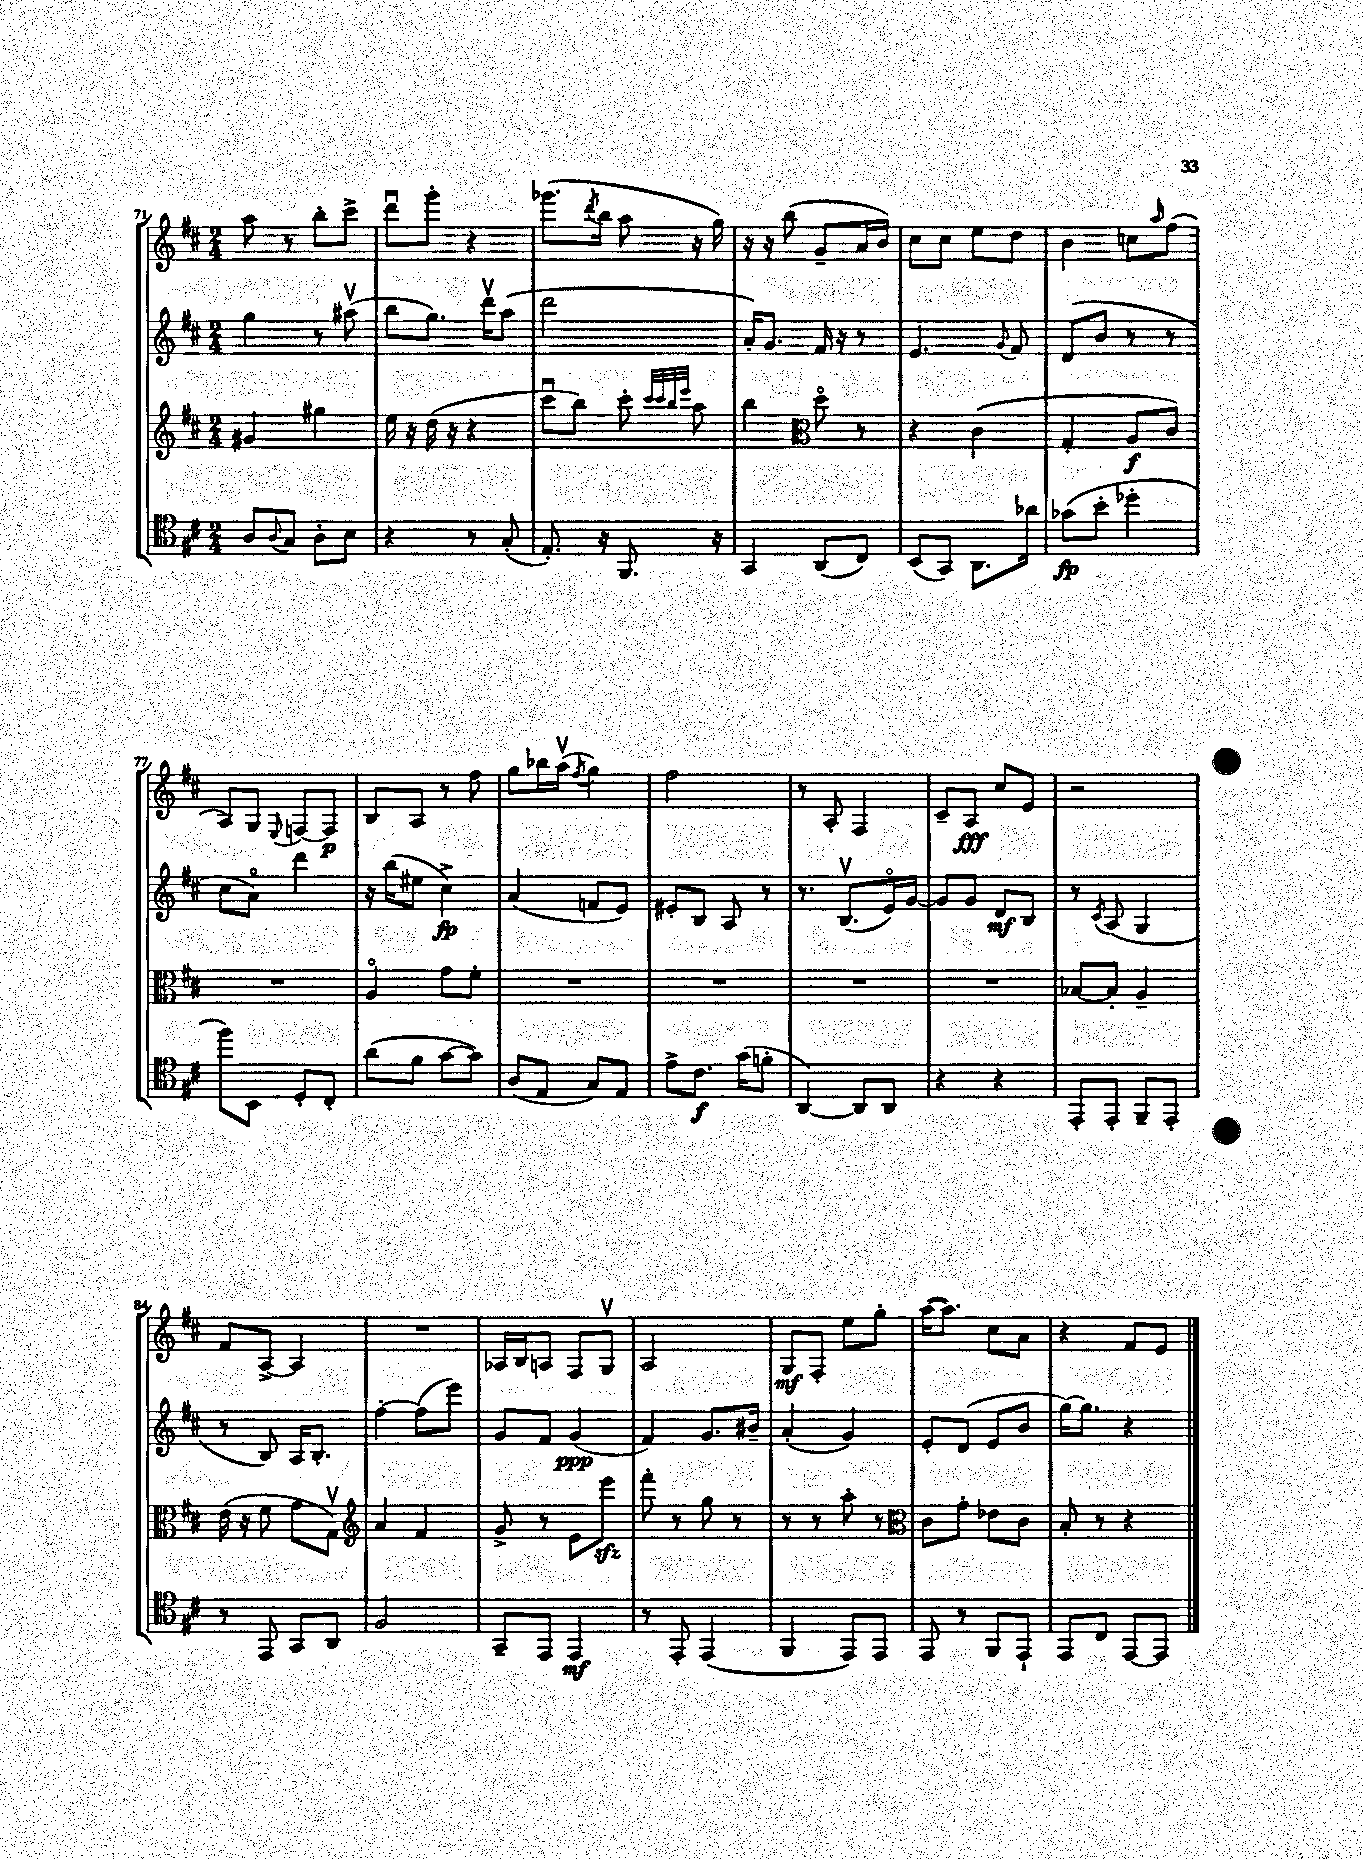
<<
\new StaffGroup <<
\new Staff = "s0" {
    \clef treble \key d \major \numericTimeSignature \time 2/4
    a''8 r8 b''8-. cis'''8-> |
    d'''8\downbow g'''8-. r4 |
    ges'''8.( \acciaccatura { d'''8 } b''16 a''8 r16 g''16) |
    r16 r16 b''8( g'8-- a'16 b'16) |
    cis''8 cis''8 e''8 d''8 |
    b'4 c''8 \grace { a''16 } fis''8( |
    a8) g8 \appoggiatura { e8 } f8~ f8\p |
    b8 a8 r8 fis''8 |
    g''8 bes''16 a''16\upbow( \acciaccatura { fis''8 } g''4) |
    fis''2 |
    r8 a8-. fis4 |
    cis'8-- a8\fff cis''8 e'8 |
    r2 |
    fis'8 a8~-> a4 |
    R2 |
    aes16 b16 a8 fis8 g8\upbow |
    a2 |
    g8\mf fis8-. e''8 g''8-. |
    a''16~( a''8.) cis''8 a'8 |
    r4 fis'8 e'8 \bar "|." |
}
\new Staff = "s1" {
    \clef treble \key d \major \numericTimeSignature \time 2/4
    g''4 r8 ais''8\upbow( |
    b''8 g''8.) d'''16\upbow a''8( |
    d'''2 |
    a'16-.) g'8. fis'16 r16 r8 |
    e'4. \appoggiatura { g'8 } fis'8 |
    d'8( b'8 r8 r8 |
    cis''8 a'8\flageolet) d'''4 |
    r16 b''16( eis''8 cis''4->\fp) |
    a'4( f'8 e'8) |
    eis'8-. b8 a8 r8 |
    r8. b8.\upbow( e'16\flageolet) g'16~ |
    g'8 g'8 d'8\mf b8 |
    r8 \acciaccatura { cis'8 } a8( g4 |
    r8 b8) a16 b8.-. |
    fis''4~-. fis''8( e'''8) |
    g'8 fis'8 g'4\ppp( |
    fis'4) g'8. bis'16-- |
    a'4-.( g'4) |
    e'8-. d'8( e'8 b'8 |
    g''16~) g''8. r4 \bar "|." |
}
\new Staff = "s2" {
    \clef treble \key d \major \numericTimeSignature \time 2/4
    gis'4 gis''4 |
    e''16 r16 d''16( r16 r4 |
    cis'''8\downbow b''8) cis'''8-. \grace { cis'''32 cis'''32 b''32 e'''32 } a''8 |
    b''4 \clef alto d''8\flageolet r8 |
    r4 cis'4( |
    g4-. a8\f cis'8) |
    R2 |
    a4\flageolet g'8 fis'8-. |
    R2 |
    R2 |
    R2 |
    R2 |
    bes8~ bes8-. a4-- |
    e'16( r16 fis'8 g'8 g8\upbow) |
    \clef treble a'4 fis'4 |
    g'8-> r8 e'8 e'''8\sfz |
    fis'''8-. r8 g''8 r8 |
    r8 r8 a''8-. r8 |
    \clef alto cis'8 g'8-. ees'8 cis'8 |
    b8-. r8 r4 \bar "|." |
}
\new Staff = "s3" {
    \clef tenor \key d \major \numericTimeSignature \time 2/4
    a8 \appoggiatura { a8 } g8 a8-. b8 |
    r4 r8 g8-.( |
    e8.-.) r16 fis,8. r16 |
    g,4 a,8( cis8) |
    b,8( g,8) a,8. aes'16 |
    ges'8\fp( b'8-. des''4-. |
    fis''8) b,8 d8-. cis8-. |
    a'8( fis'8 g'8~ g'8) |
    a8( e8 g8) e8 |
    e'8-> cis'8.\f g'16( f'8-. |
    a,4~) a,8 a,8 |
    r4 r4 |
    e,8-. e,8-. fis,8-- e,8-. |
    r8 e,8 g,8 a,8 |
    fis2 |
    g,8-- e,8 e,4\mf |
    r8 e,8-. e,4( |
    fis,4 e,8) e,8 |
    e,8 r8 fis,8 e,8-! |
    e,8 cis8 e,8~ e,8 \bar "|." |
}
>>
>>
\layout { \context { \Score currentBarNumber = #71 } }
